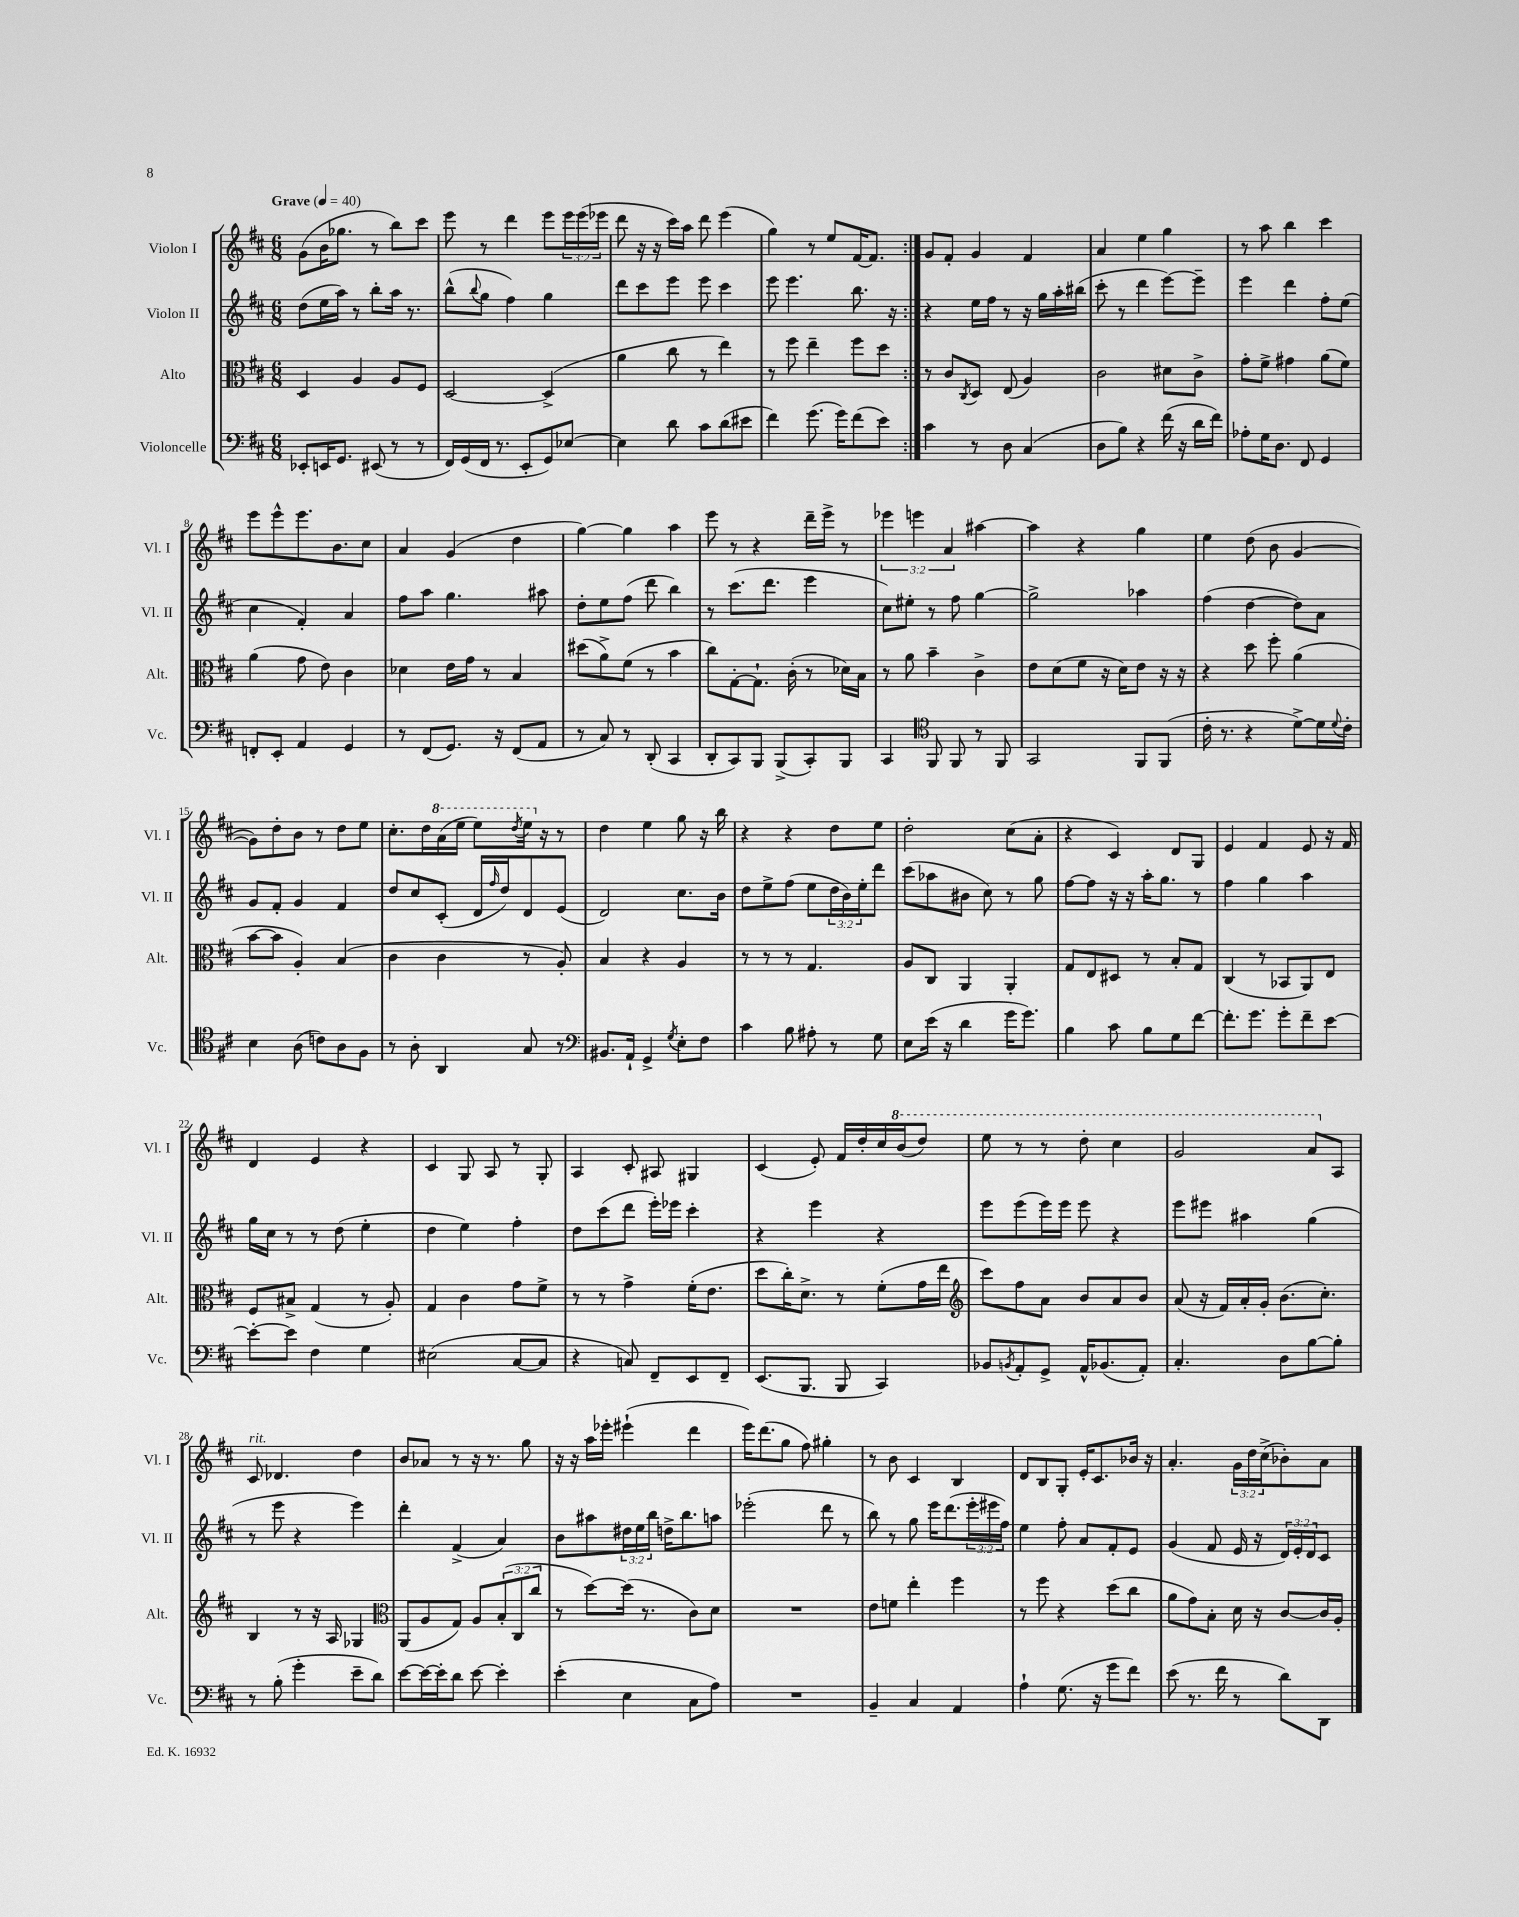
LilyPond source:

<<
\new StaffGroup <<
\new Staff = "s0" \with { instrumentName = "Violon I" shortInstrumentName = "Vl. I" } {
    \clef treble \key d \major \numericTimeSignature \time 6/8 \override Staff.TupletNumber.text = #tuplet-number::calc-fraction-text \tempo "Grave" 4 = 40
    \repeat volta 2 { g'8( b'16 ges''8. r8 b''8) cis'''8 |
    e'''8 r8 d'''4 e'''8 \tuplet 3/2 { e'''16 e'''16( ees'''16 } |
    d'''8 r16 r16 cis'''16) a''16 d'''8 e'''4( |
    g''4) r8 e''8 fis'16~ fis'8. | }
    g'8 fis'8-. g'4 fis'4 |
    a'4 e''4 g''4 |
    r8 a''8 b''4 cis'''4 |
    e'''8 e'''8-^ e'''8. b'8. cis''8 |
    a'4 g'4( d''4 |
    g''4~) g''4 a''4 |
    e'''8 r8 r4 d'''16-- e'''16-> r8 |
    \tuplet 3/2 { ees'''4 e'''4 a'4 } ais''4~ |
    ais''4 r4 g''4 |
    e''4 d''8( b'8 g'4~ |
    g'8) d''8-. b'8 r8 d''8 e''8 |
    cis''8.-. d''16 \ottava #1 a''16( e'''16 e'''8) \acciaccatura { d'''8 } e'''16 \ottava #0 r16 r8 |
    d''4 e''4 g''8 r16 b''16 |
    r4 r4 d''8 e''8 |
    d''2-. cis''8( a'8-. |
    r4 cis'4) d'8 g8 |
    e'4 fis'4 e'8 r16 fis'16 |
    d'4 e'4 r4 |
    cis'4 g8 a8 r8 g8-. |
    a4 cis'8-. ais8 gis4 |
    cis'4( e'8-.) fis'16 d''16-. cis''16 \ottava #1 b''16( d'''8) |
    e'''8 r8 r8 d'''8-. cis'''4 |
    g''2 a''8 \ottava #0 a8 |
    cis'8^\markup { \italic "rit." } des'4. d''4 |
    b'8 aes'8 r8 r16 r8. g''8 |
    r16 r16 a''16 ees'''16-. eis'''4-!( d'''4 |
    e'''16) d'''8.( g''8 fis''8) gis''4-. |
    r8 b'8 cis'4 b4 |
    d'8 b8 g8-. e'16-. cis'8. bes'16 r16 |
    a'4.-. \tuplet 3/2 { g'16 d''16 cis''16->( } bes'8-.) a'8 \bar "|." |
}
\new Staff = "s1" \with { instrumentName = "Violon II" shortInstrumentName = "Vl. II" } {
    \clef treble \key d \major \numericTimeSignature \time 6/8 \override Staff.TupletNumber.text = #tuplet-number::calc-fraction-text
    \repeat volta 2 { d''8( e''16 a''16) r8 b''8-. a''16 r8. |
    b''8-^( \appoggiatura { b''8 } g''8 fis''4) g''4 |
    d'''8 cis'''8 e'''8 e'''8 cis'''4 |
    e'''8 e'''4. b''8. r16 | }
    r4 e''16 fis''16 r8 r16 g''16 a''16-. bis''16( |
    cis'''8-. r8 d'''4 e'''8~) e'''8-- |
    e'''4 d'''4 fis''8-. e''8( |
    cis''4 fis'4-.) a'4 |
    fis''8 a''8 g''4. ais''8 |
    d''8-. e''8 fis''8( d'''8 b''4) |
    r8 cis'''8.( d'''8. e'''4 |
    cis''8) eis''8-. r8 fis''8 g''4~ |
    g''2-> aes''4 |
    fis''4( d''4~ d''8) a'8 |
    g'8 fis'8-. g'4 fis'4 |
    d''8 cis''8 cis'8-.( d'16 \grace { fis''16 } d''16) d'8 e'8( |
    d'2) cis''8. b'16 |
    d''8 e''8-> fis''8( e''8 \tuplet 3/2 { d''16 b'16) e''16-. } d'''8 |
    cis'''8( aes''8 bis'8 cis''8) r8 g''8 |
    fis''8~ fis''8 r16 r16 a''16-. g''8. r8 |
    fis''4 g''4 a''4 |
    g''16 cis''16 r8 r8 d''8( e''4-. |
    d''4 e''4) fis''4-. |
    d''8 cis'''8( d'''8 e'''16-.) ees'''16 cis'''4-. |
    r4 e'''4 r4 |
    e'''8 e'''8( e'''16) e'''16 e'''8 r4 |
    e'''8 eis'''8 ais''4 g''4( |
    r8 e'''8 r4 e'''4) |
    d'''4-. fis'4->( a'4) |
    b'8 ais''8 \tuplet 3/2 { dis''16 e''16 b''16 } d''16-> b''8. a''8 |
    ees'''2-.( d'''8 r8 |
    b''8) r8 g''8 e'''16 d'''8.( \tuplet 3/2 { e'''16-. eis'''16 fis''16) } |
    e''4 fis''8-. a'8 fis'8-. e'8 |
    g'4( fis'8 e'16 r16 \tuplet 3/2 { d'16) e'16-. d'16 } cis'8 \bar "|." |
}
\new Staff = "s2" \with { instrumentName = "Alto" shortInstrumentName = "Alt." } {
    \clef alto \key d \major \numericTimeSignature \time 6/8 \override Staff.TupletNumber.text = #tuplet-number::calc-fraction-text
    \repeat volta 2 { d4 a4 a8 fis8 |
    d2~ d4->( |
    a'4 cis''8 r8 e''4) |
    r8 fis''8 e''4-- fis''8 d''8 | }
    r8 cis'8 \acciaccatura { cis8 } d8 e8( a4) |
    cis'2 dis'8 cis'8-> |
    g'8-. fis'8-> gis'4 a'8( fis'8) |
    a'4( g'8 e'8) cis'4 |
    des'4 e'16 g'16 r8 b4 |
    dis''8( a'8->) fis'8( r8 b'4 |
    cis''8) g8~-. g8.-! cis'16-.( r8 des'16) b16 |
    r8 a'8 b'4-- cis'4-> |
    e'8 d'8( fis'8 r16 d'16) e'8 r16 r16 |
    r4 d''8 fis''8-. a'4( |
    b'8~ b'8 a4-.) b4( |
    cis'4 cis'4 r8 a8-.) |
    b4 r4 a4 |
    r8 r8 r8 g4. |
    a8 cis8 a,4 a,4-. |
    g8 e8 dis8 r8 b8-. g8 |
    cis4( r8 bes,8 a,8) e8 |
    fis8 bis8-> g4( r8 a8-.) |
    g4 cis'4 g'8 fis'8-> |
    r8 r8 g'4-> fis'16-.( e'8. |
    d''8 cis''16-.) d'8.-> r8 fis'8-.( g'16 e''16 |
    \clef treble cis'''8) fis''8 a'8 b'8 a'8 b'8 |
    a'8( r16 fis'16) a'16-. g'16-. b'8.( cis''8.-.) |
    b4 r8 r16 a16 ges4 |
    \clef alto a,8( a8 g8) a8 \tuplet 3/2 { b8-.( cis8 cis''8 } |
    r8 d''8~) d''16( r8. cis'8) d'8 |
    R2. |
    e'8 f'8 e''4-. fis''4 |
    r8 fis''8 r4 d''8( cis''8 |
    a'8 g'8) b8-. d'16 r16 cis'8~ cis'16 a16-. \bar "|." |
}
\new Staff = "s3" \with { instrumentName = "Violoncelle" shortInstrumentName = "Vc." } {
    \clef bass \key d \major \numericTimeSignature \time 6/8
    \repeat volta 2 { ees,8-. e,16 g,8. eis,8( r8 r8 |
    fis,16) g,16( fis,16 r8. e,8-. g,8) ees8~ |
    ees4 d'8 cis'8 d'8( eis'8 |
    fis'4) g'8.( g'16) fis'8( e'8) | }
    cis'4 r8 d8 cis4( |
    d8 b8) r4 fis'16( r16 d'16 fis'16) |
    aes8-. g16 d8. fis,8 g,4 |
    f,8-. e,8-. a,4 g,4 |
    r8 fis,8( g,8.) r16 fis,8( a,8 |
    r8 cis8) r8 d,8-.( cis,4 |
    d,8-. cis,8) b,,8 b,,8->( cis,8-.) b,,8 |
    cis,4 \clef tenor fis,8 fis,8 r8 fis,8 |
    g,2 fis,8 fis,8( |
    cis'16-. r8. r4 d'8~->) d'16 \appoggiatura { d'8 } cis'16-. |
    b4 a8( c'8) a8 fis8 |
    r8 a8-. a,4 g8 r8 |
    \clef bass bis,8. a,16-! g,4-> \acciaccatura { g8 } e8-. fis8 |
    cis'4 b8 ais8-. r8 g8 |
    e8 e'16( r16 d'4 g'16 g'8.) |
    b4 cis'8 b8 g8 fis'8~ |
    fis'8.-. g'8. g'8-. fis'8-- e'8~ |
    e'8~-. e'8 fis4 g4 |
    eis2( cis8~ cis8 |
    r4 c8) fis,8-- e,8 fis,8-- |
    e,8.( b,,8. b,,8 cis,4) |
    bes,8 \acciaccatura { b,8 } a,8-. g,8-> a,16-^ bes,8.( a,8-.) |
    cis4.-. d8 b8~ b8-. |
    r8 b8-.( g'4-. e'8-- d'8) |
    e'8~ e'16~ e'16-. d'8 e'8~ e'4-. |
    e'4-.( e4 cis8 a8) |
    R2. |
    b,4-- cis4 a,4 |
    a4-! g8.( r16 g'8 fis'8) |
    e'8( r8. fis'16 r8 d'8) d,8 \bar "|." |
}
>>
>>
